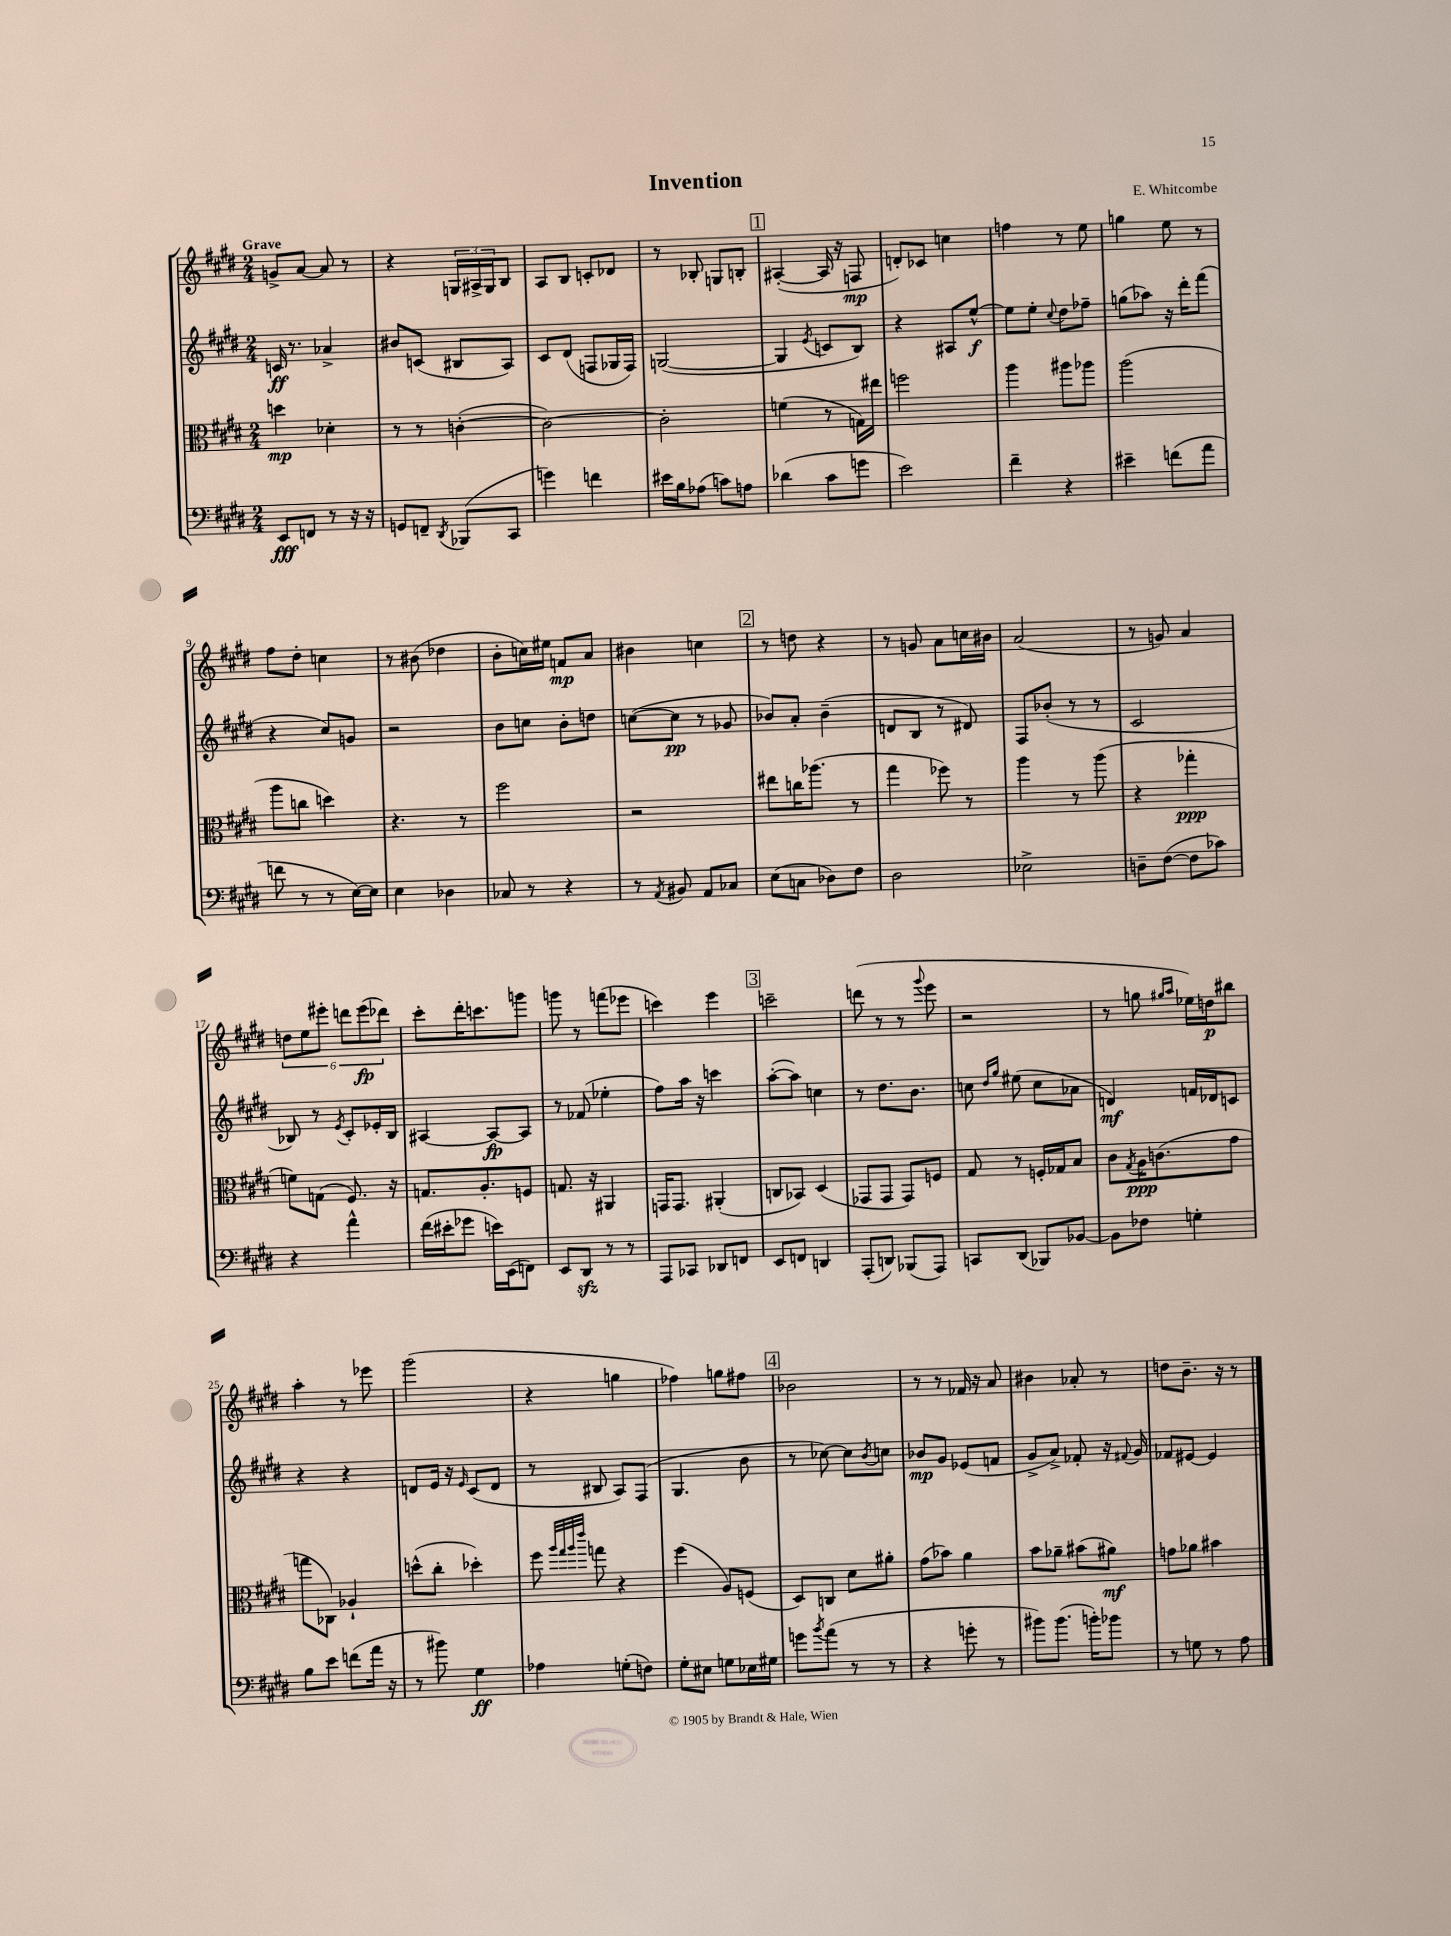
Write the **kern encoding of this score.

**kern	**kern	**kern	**kern
*staff4	*staff3	*staff2	*staff1
*clefF4	*clefC3	*clefG2	*clefG2
*k[f#c#g#d#]	*k[f#c#g#d#]	*k[f#c#g#d#]	*k[f#c#g#d#]
*M2/4	*M2/4	*M2/4	*M2/4
8EE	4dd	16c	8g^
.	.	8.r	.
8FF	.	.	[8a
8r	4d-'	4a-^	8a]
16r	.	.	8r
16r	.	.	.
=	=	=	=
8GG	8r	8b#	4r
8FF~	8r	(8c	.
8qDD#	.	.	.
(8BBB-	([4c'	8B#	24G
.	.	.	24A#^
.	.	.	24G
8CC#	.	8A)	8B
=	=	=	=
4g)	2c_)	8c#	8A
.	.	(8d#	8B
4f	.	8F	8c'
.	.	16G-	8d-
.	.	16F)	.
=	=	=	=
16e#	2c']	([2G	8r
16B	.	.	.
(8A-	.	.	8B-'
8c)	.	.	8G
8A	.	.	8B'
=	=	=	=
(4d-	(4f	4G]	([4A#'
.	.	8qe	.
8c#	8r	8c	16A#]
.	.	.	16r
8g	16G)	8B)	8F
.	16ee#	.	.
=	=	=	=
2e)	2ff	4r	8d')
.	.	.	8c-
.	.	8A#	4cc
.	.	[8ee^^	.
=	=	=	=
4f#~	4aa	8ee]	4ff
.	.	8ee'	.
.	.	8qqcc#	.
4r	8aa#	8dd#	8r
.	8aa-	8ff-~	8ee
=	=	=	=
4e#~	(2aa	(8gg	4gg
.	.	8aa-)	.
(8f	.	16r	8ee
.	.	16ddd#'	.
8a	.	(8fff#	8r
=	=	=	=
8f	8aa	4r	8ff#
8r	8cc	.	8dd#'
8r	4dd)	8cc#)	4cc
[16E)	.	8g	.
16E]	.	.	.
=	=	=	=
4E	4.r	2r	8r
.	.	.	(8b#
4D-	.	.	4dd-
.	8r	.	.
=	=	=	=
8C-	2ff#	8b	8b'
8r	.	8cc	16cc)
.	.	.	16ee#
4r	.	8b'	8f
.	.	8dd	8a
=	=	=	=
8r	2r	([8cc	4b#
8qAA	.	.	.
8BB#	.	8cc]	.
8AA	.	8r	4cc
8C-	.	8g-	.
=	=	=	=
(8E	8ee#	8b-)	8r
8C	16cc	8a'	8dd
.	(8.aa-	.	.
8D-)	.	(4b-~	4r
8F#	8r	.	.
=	=	=	=
2D#	4gg#	8d	8r
.	.	8B	8g
.	8ff-)	8r	8a
.	8r	8d#)	16cc
.	.	.	16b#
=	=	=	=
2E-^	4aa	8F#	(2a
.	.	(8b-'	.
.	8r	8r	.
.	(8aa	8r	.
=	=	=	=
8D~	4r	2c#	8r
([8F#	.	.	8g)
8F#]	4gg-'	.	4a
8c-)	.	.	.
=	=	=	=
4r	8f)	8B-)	12dd
.	.	.	12ee
.	(8G	8r	.
.	.	.	12eee#'
.	.	8qe	.
4a^^	8.F#)	8c#'	12ddd
.	.	.	(12eee#
.	.	16e-'	.
.	.	.	12ddd-)
.	16r	16B-	.
=	=	=	=
(16f#	8.G	[4A#	8ccc#'
16e#'	.	.	.
8g-	.	.	16ddd#'
.	8.A'	.	8.ccc
16e)	.	8A#_	.
(16EE	.	.	.
8FF)	8F	8A#]	8ggg
=	=	=	=
8EE	8.G	8r	8ggg
8DD#	.	(8f-	8r
.	16r	.	.
8r	4AA#	4ee-'	(8fff
8r	.	.	8eee-
=	=	=	=
8AAA	16GG	8ff#)	4ccc)
.	8.GG	.	.
8CC-	.	16aa	.
.	.	16r	.
8DD-	(4AA#'	4ccc	4eee
8FF	.	.	.
=	=	=	=
8EE	8C	([8aa'	2ccc~
8FF	8BB-)	8aa])	.
4DD	(4D#	4cc	.
=	=	=	=
(8AAA'	8GG-	8r	(8ddd
8DD)	8GG-	8.dd#	8r
(8BBB-	8GG-)	.	8r
.	.	8.b	.
.	.	.	8qqggg#
8AAA)	8F	.	8eee
=	=	=	=
8CC	8G#	8cc	2r
.	.	16qqdd#	.
.	.	16qqgg#	.
(8DD#	8r	(8ee#	.
8BBB-)	16F'	8cc	.
.	16G-	.	.
[8BB-	8B	8a-	.
=	=	=	=
8BB-]	8c#	4d)	8r
.	8qG#	.	.
8F-	16A	.	8gg
.	(8.c	.	.
.	.	.	16qqgg#
.	.	.	16qqaa
4G'	.	16f	16ee-)
.	.	16d-	16dd
.	8g#	8c	8bb#
=	=	=	=
8B	8gg	4r	4aa'
8e	8C-)	.	.
(8f	4A-`	4r	8r
16a	.	.	8eee-
16r	.	.	.
=	=	=	=
8r	(8dd^^	8d	(2ggg#
8b#)	8cc#'	16e	.
.	.	16r	.
.	.	16qqe	.
4G#	4dd-')	(8c#	.
.	.	8d	.
=	=	=	=
4A-	8ff#	8r	4r
.	32qqaa	.	.
.	32qqgg#	.	.
.	32qqaa	.	.
.	32qqeee	.	.
.	8gg	8B#	.
(8G'	4r	8A)	4gg
8F)	.	(8F#	.
=	=	=	=
8G#'	(4ff#	4.G#	4ff-)
8E#	.	.	.
8G	8A)	.	8gg
16E-	(8F	8b	8ff#
16G#	.	.	.
=	=	=	=
8g	8D#)	8r	2b-
8qb	.	.	.
(8a	8C	[8cc-)	.
8r	8d#	8cc-]	.
.	.	8qb	.
8r	8a#'	8cc	.
=	=	=	=
4r	(8g#	8b-	8r
.	8b-)	8g#	8r
8g'	4a	(8e-	16f-
.	.	.	16r
8r	.	8f	8a
=	=	=	=
8b#)	8b	8g#^	4b#
(8.b#	8a-~	8a^)	.
.	(8b#	8f-'	8a-'
16b')	.	.	.
8b-	8a#)	16r	8r
.	.	8qqf#	.
.	.	16g#	.
=	=	=	=
8r	8g	8f-	8dd
8G	8a-	[8e#	8.b~
8r	4b#	4e#]	.
.	.	.	16r
8A	.	.	8r
==	==	==	==
*-	*-	*-	*-
